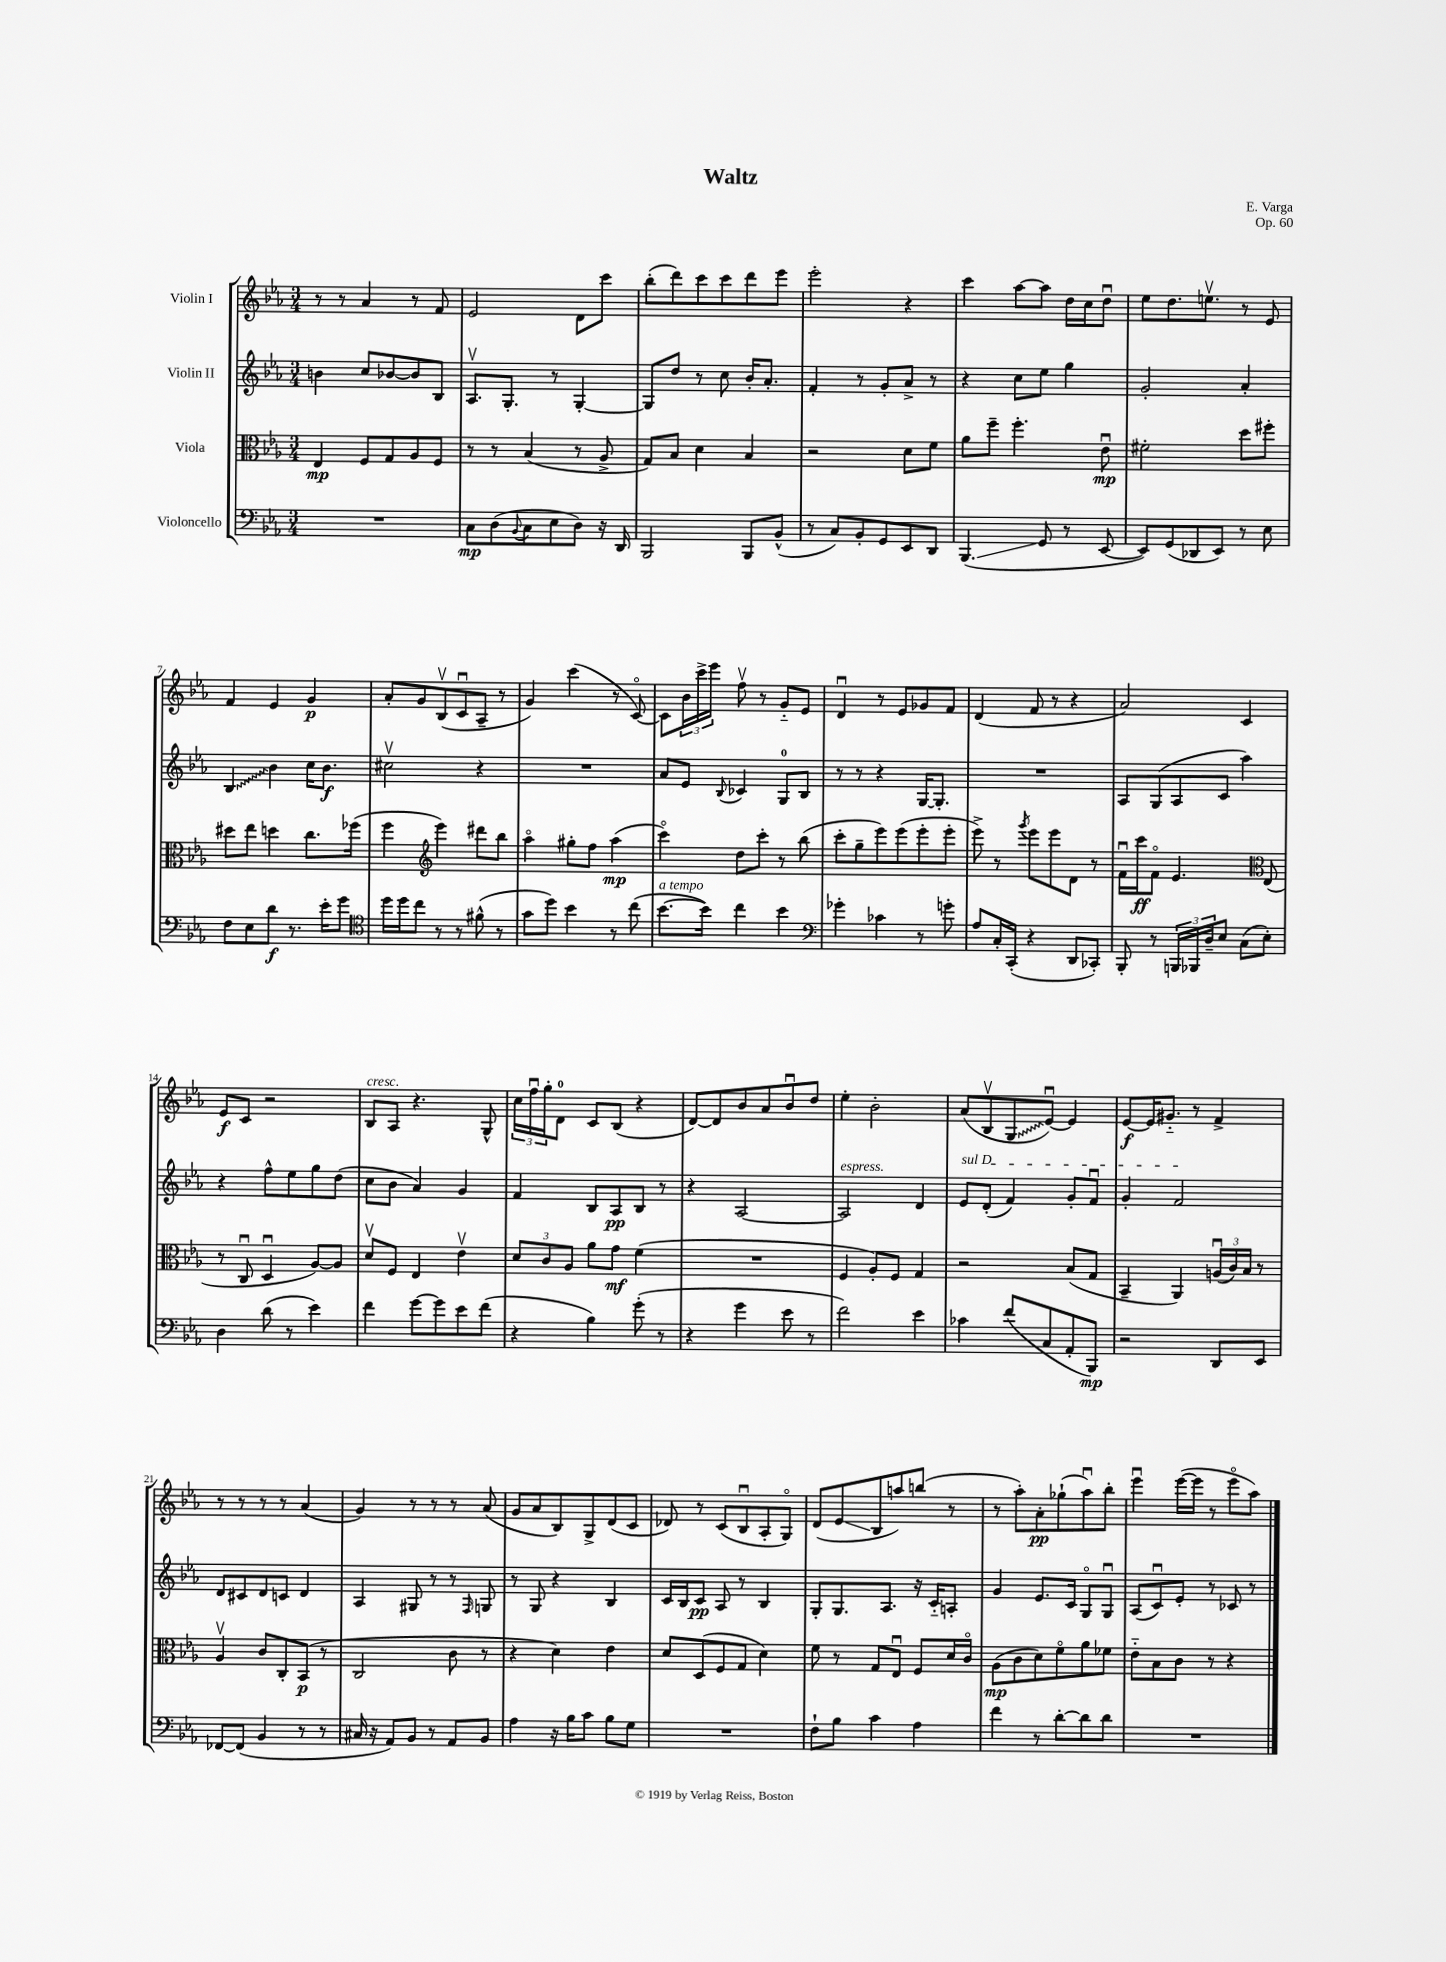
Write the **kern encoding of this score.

**kern	**kern	**kern	**kern
*staff4	*staff3	*staff2	*staff1
*clefF4	*clefC3	*clefG2	*clefG2
*k[b-e-a-]	*k[b-e-a-]	*k[b-e-a-]	*k[b-e-a-]
*M3/4	*M3/4	*M3/4	*M3/4
2.r	4E-/	4b\	8r
.	.	.	8r
.	8F/L	8cc/L	4a-/
.	8G/	[8b-/	.
.	8A-/	8b-/]	8r
.	8F/J	8B-/J	8f/
=	=	=	=
8C\L	8r	8.A-v/L	2e-/
(8D\	8r	.	.
.	.	8.G'/J	.
8qqBB-/	.	.	.
8C\	(4B-/	.	.
8E-\	.	8r	.
8D\J)	8r	[4G'/	8d\L
16r	8A-^/	.	8ccc\J
16DD/	.	.	.
=	=	=	=
2BBB-/	8G/L)	8G/]L	(8bb-'\L
.	8B-/J	8dd/J	8ddd\)
.	4d\	8r	8ccc\
.	.	8cc\	8ccc\
8BBB-/L	4B-/	16b-'/LK	8ddd\
.	.	8.a-'/J	.
(8BB-^^/J	.	.	8eee-\J
=	=	=	=
8r	2r	4f'/	2eee-'\
8C/L)	.	.	.
8BB-'/	.	8r	.
8GG/	.	8g'/L	.
8EE-/	8d\L	8a-^/J	4r
8DD/J	8f\J	8r	.
=	=	=	=
(4.BBB-/	8a-\L	4r	4ccc\
.	8ff~\J	.	.
.	4.ff'\	8cc\L	[8aa-\L
8GG/	.	8ee-\J	8aa-\]J
8r	.	4gg\	16dd\LL
.	.	.	16cc\J
[8EE-/	8e-u\	.	8ddu\J
=	=	=	=
8EE-/]L)	2f#'\	2g'/	8ee-\L
(8GG/	.	.	8.dd\
8DD-/	.	.	.
.	.	.	8.eev\J
8EE-/J)	.	.	.
8r	8dd\L	4a-'/	8r
8E-\	8ff#'\J	.	8e-/
=	=	=	=
8F\L	8dd#\L	4B-/	4f/
8E-\	8ee-\J	.	.
8d\J	4dd\	4b-\	4e-/
8.r	.	.	.
.	8.cc\L	16cc\LK	4g/
16e-'\LK	.	8.b-\J	.
8g\J	.	.	.
.	(16ff-\Jk	.	.
=	=	=	=
*clefC4	*	*	*
16dd\LL	4ff\	2cc#v\	8a-'/L
16dd\J	.	.	.
8cc\J	.	.	8g/
*	*clefG2	*	*
8r	4eee-\)	.	(8B-v/
8r	.	.	8cu/
(8f#^^\	8ddd#\L	4r	8A-~/J
8r	8bb-\J	.	8r
=	=	=	=
8g\L	4aa-o\	2.r	4g/)
8dd\J)	.	.	.
4b-\	8gg#'\L	.	(4ccc\
.	8ff\J	.	.
8r	(4aa-\	.	8r
(8cc\	.	.	[8co/)
=	=	=	=
[8.b-\L	4ccco\)	8a-/L	8c\]L
.	.	8e-/J	24b-\L
.	.	.	24ccc^\
16b-\]Jk)	.	.	.
.	.	.	24eee-\JJ
.	.	8qqB-/	.
4cc\	8dd\L	4c-/	8ffv\
.	8ccc'\J	.	8r
4b-\	8r	8G/L	8g'~/L
.	(8bb-\	8B-/J	8e-/J
=	=	=	=
*clefF4	*	*	*
4g-'\	8ccc'\L	8r	4du/
.	8gg~\	8r	.
4c-\	8eee-\)	4r	8r
.	(8eee-\	.	8e-/L
8r	8eee-'\	[16G/LK	8g-/
.	.	8.G'/]J	.
8g'\	8eee-'\J	.	8f/J
=	=	=	=
8A-/L	8eee-^\)	2.r	(4d/
16C'/L	8r	.	.
(16CC'/JJ	.	.	.
.	8qggg/	.	.
4r	8eee-\L	.	8f/
.	8eee-\	.	8r
8DD/L	8d\J	.	4r
8CC-'/J)	8r	.	.
=	=	=	=
8BBB-'/	16fu\LL	8A-/L	2a-/)
.	16ccc\J	.	.
8r	8fo\J	(8G/	.
24BBB/LL	4.e-/	8A-/	.
24BBB-/	.	.	.
24D~/J	.	.	.
8E-/J	.	8c/J	.
(8C\L	.	4aa-\)	4c/
*	*clefC3	*	*
8E-'\J)	(8E-/	.	.
=	=	=	=
4D\	8r	4r	8e-/L
.	8Cu/	.	8c/J
(8d\	4Du/	8ff^^\L	2r
8r	.	8ee-\	.
4e-\)	[8A-/L)	8gg\	.
.	8A-/]J	(8dd\J	.
=	=	=	=
4f\	8dv/L	8cc\L	8B-/L
.	8F/J	8b-\J	8A-/J
[8g\L	4E-/	4a-/)	4.r
8g\]	.	.	.
8e-\	4e-v\	4g/	.
(8f\J	.	.	8G^^/
=	=	=	=
4r	12d/L	4f/	24cc\LL
.	.	.	24ffu\
.	12c/	.	24gg'\J
.	.	.	8d\J
.	12A-/J	.	.
4B-\)	8a-\L	8B-/L	8c/L
.	8g\J	8A-/	(8B-/J
(8g'\	(4f\	8B-/J	4r
8r	.	8r	.
=	=	=	=
4r	2.r	4r	[8d/L)
.	.	.	8d/]
4g\	.	[2A-/	8b-/
.	.	.	8a-/
8e-\	.	.	8b-u/
8r	.	.	8dd/J
=	=	=	=
2f\)	4F/	2A-/]	4ee-'\
.	8A-'/L)	.	2b-'\
.	8F/J	.	.
4e-\	4G/	4d/	.
=	=	=	=
4c-\	2r	8e-/L	(8a-/L
.	.	(8d'/J	8B-v/
(8f/L	.	4f/)	8G/
8C/	.	.	[8e-u/J)
8AA-'/	(8B-/L	8g'/L	4e-/]
8BBB-/J)	8G/J	8fu/J	.
=	=	=	=
2r	4BB-~/	4g'/	[8e-/L
.	.	.	16e-/]K
.	.	.	8.g#'~/J
.	4AA-/)	2f/	.
.	.	.	8r
8DD/L	(24Au/LL	.	4f^/
.	24c/)	.	.
.	24B-/JJ	.	.
8EE-/J	8r	.	.
=	=	=	=
[8FF-/L	4A-v/	8d/L	8r
(8FF-/]J	.	8c#/	8r
4BB-/	8c/L	8d/	8r
.	8C'/	8c/J	8r
8r	(8BB-/J	4d/	(4a-/
8r	8r	.	.
=	=	=	=
16C#/	2C/	4A-/	4g/)
16r	.	.	.
8AA-/L)	.	.	.
8BB-/J	.	8G#/	8r
8r	.	8r	8r
8AA-/L	8c\	8r	8r
.	.	16qqF/	.
8BB-/J	8r	8G/	(8a-/
=	=	=	=
4A-\	4r	8r	8g/L
.	.	8G/	8a-/
16r	4d\)	4r	8B-/)
16B-\LK	.	.	.
8c\J	.	.	8G^/
8B-\L	4e-\	4B-/	(8d/
8G\J	.	.	8c/J
=	=	=	=
2.r	8d/L	16c/LL	8d-/)
.	.	16B-/J	.
.	(8D/	8c/J	8r
.	8F/	8A-/	(8c/L
.	8G/J	8r	8B-u/
.	4d\)	4B-/	8A-'/
.	.	.	8Go/J)
=	=	=	=
8F`\L	8f\	8G'/L	(8d/L
8B-\J	8r	8.G/	8e-/
4c\	8G/L	.	8B-/
.	.	8.A-/J	.
.	8E-u/J	.	8aa/)
4A-\	8F/L	16r	(8bb/J
.	.	16c'~/LK	.
.	16d/L	8A'/J	8r
.	16co/JJ	.	.
=	=	=	=
4f\	(8A-\L	4g/	8r
.	8c\	.	8aa-'\L)
8r	8d\)	8.e-/L	8a-'\
[8d'\L	8fo\	.	(8gg-`\
.	.	16c/Jk	.
8d\]	8a-\	8Go/L	8aa-u\)
8d\J	8f-\J	8Gu/J	8bb-'\J
=	=	=	=
2.r	8e-'~\L	(8A-/L	4eee-u\
.	8B-\	8cu/)	.
.	8c\J	8e-'/J	([16eee-\LL
.	.	.	16eee-\]JJ
.	8r	8r	8r
.	4r	8c-/	8eee-o\L
.	.	8r	8aa-\J)
==	==	==	==
*-	*-	*-	*-
